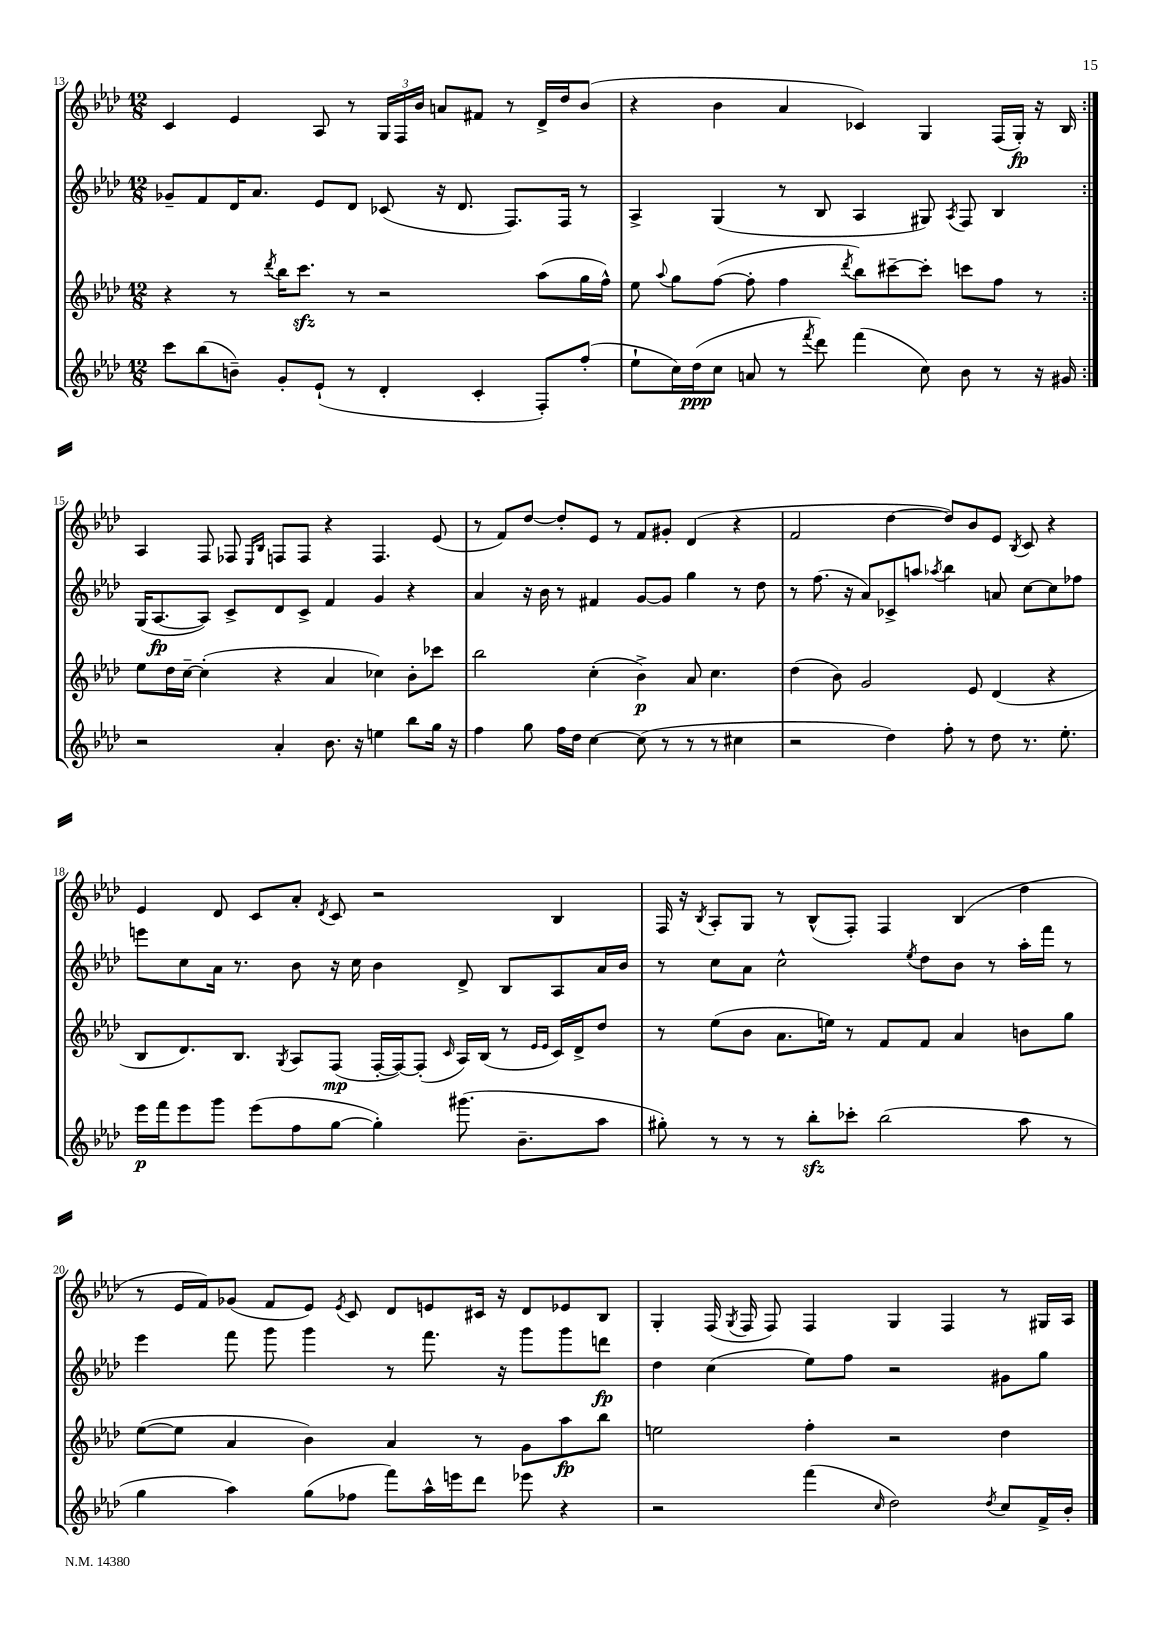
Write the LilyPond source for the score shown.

<<
\new StaffGroup <<
\new Staff = "s0" {
    \clef treble \key aes \major \numericTimeSignature \time 12/8
    \autoBeamOff \repeat volta 2 { c'4 ees'4 aes8 r8 \tuplet 3/2 { g16[ f16 bes'16] } a'8[ fis'8] r8 des'16[-> des''16 bes'8]( |
    r4 bes'4 aes'4 ces'4) g4 f16[( g16]-.\fp) r16 bes16 | }
    aes4 f8 fes8 \grace { ees16[ bes16] } f8[ f8] r4 f4. ees'8( |
    r8 f'8[) des''8]~ des''8[-. ees'8] r8 f'8[ gis'8]-. des'4( r4 |
    f'2 des''4~ des''8[) bes'8 ees'8] \acciaccatura { bes8 } c'8 r4 |
    ees'4 des'8 c'8[ aes'8]-. \acciaccatura { des'8 } c'8 r2 bes4 |
    f16 r16 \acciaccatura { bes8 } aes8[-. g8] r8 bes8[-^( f8]-.) f4 bes4( des''4 |
    r8 ees'16[ f'16) ges'8]( f'8[ ees'8]) \acciaccatura { ees'8 } c'8 des'8[ e'8 cis'16] r16 des'8[ ees'8 bes8] |
    g4-. f16( \acciaccatura { g8 } f16 f8) f4 g4 f4 r8 gis16[ aes16] \bar "|." |
}
\new Staff = "s1" {
    \clef treble \key aes \major \numericTimeSignature \time 12/8
    \autoBeamOff \repeat volta 2 { ges'8[-- f'8 des'16 aes'8.] ees'8[ des'8] ces'8( r16 des'8. f8.[) f16] r8 |
    aes4-> g4( r8 bes8 aes4 gis8) \acciaccatura { aes8 } f8 bes4 | }
    g16[( aes8.~\fp aes8]) c'8[-> des'8 c'8]-> f'4 g'4 r4 |
    aes'4 r16 bes'16 r8 fis'4 g'8[~ g'8] g''4 r8 des''8 |
    r8 f''8.( r16 aes'8[) ces'8-> a''8] \acciaccatura { aes''8 } bes''4 a'8 c''8[~ c''8 fes''8] |
    e'''8[ c''8 aes'16] r8. bes'8 r16 c''16 bes'4 des'8-> bes8[ aes8 aes'16 bes'16] |
    r8 c''8[ aes'8] c''2-^ \acciaccatura { ees''8 } des''8[ bes'8] r8 aes''16[-. f'''16] r8 |
    ees'''4 f'''8 g'''8 g'''4 r8 f'''8. r16 g'''8[ g'''8 d'''8]\fp |
    des''4 c''4( ees''8[) f''8] r2 gis'8[ g''8] \bar "|." |
}
\new Staff = "s2" {
    \clef treble \key aes \major \numericTimeSignature \time 12/8
    \autoBeamOff \repeat volta 2 { r4 r8 \acciaccatura { des'''8 } bes''16[ c'''8.]\sfz r8 r2 aes''8[( g''16 f''16]-^) |
    ees''8 \appoggiatura { aes''8 } g''8[ f''8]~( f''8-. f''4 \acciaccatura { des'''8 } bes''8[) cis'''8~-- cis'''8]-. c'''8[ f''8] r8 | }
    ees''8[ des''16 c''16]~-- c''4-.( r4 aes'4 ces''4) bes'8[-. ces'''8] |
    bes''2 c''4-.( bes'4->\p) aes'8 c''4. |
    des''4( bes'8) g'2 ees'8 des'4( r4 |
    bes8[ des'8.) bes8.] \acciaccatura { g8 } aes8[ f8]\mp( f16[~-. f16~) f8]-.( \grace { c'16 } aes16[) bes16]( r8 \grace { ees'16[ ees'16] } c'16[) des'16-> des''8] |
    r8 ees''8[( bes'8] aes'8.[ e''16]) r8 f'8[ f'8] aes'4 b'8[ g''8] |
    ees''8[~( ees''8] aes'4 bes'4) aes'4 r8 g'8[ aes''8\fp bes''8] |
    e''2 f''4-. r2 des''4 \bar "|." |
}
\new Staff = "s3" {
    \clef treble \key aes \major \numericTimeSignature \time 12/8
    \autoBeamOff \repeat volta 2 { c'''8[ bes''8( b'8]--) g'8[-. ees'8]-!( r8 des'4-. c'4-. f8[-.) f''8]-.( |
    ees''8[-! c''16) des''16\ppp( c''8] a'8 r8 \acciaccatura { f'''8 } des'''8) f'''4( c''8) bes'8 r8 r16 gis'16 | }
    r2 aes'4-. bes'8. r16 e''4 bes''8[ g''16] r16 |
    f''4 g''8 f''16[ des''16] c''4~ c''8( r8 r8 r8 cis''4 |
    r2 des''4) f''8-. r8 des''8 r8. ees''8.-. |
    ees'''16[\p f'''16 ees'''8 g'''8] ees'''8[( f''8 g''8]~ g''4-.) gis'''8.( bes'8.[-- aes''8] |
    gis''8-.) r8 r8 r8 bes''8[-.\sfz ces'''8]-. bes''2( aes''8 r8 |
    g''4 aes''4) g''8[( fes''8] f'''8[) aes''16-^ e'''16 des'''8] ees'''8 r4 |
    r2 f'''4( \grace { c''16 } des''2) \acciaccatura { des''8 } c''8[ f'16-> bes'16]-. \bar "|." |
}
>>
>>
\layout { \context { \Score currentBarNumber = #13 } }
